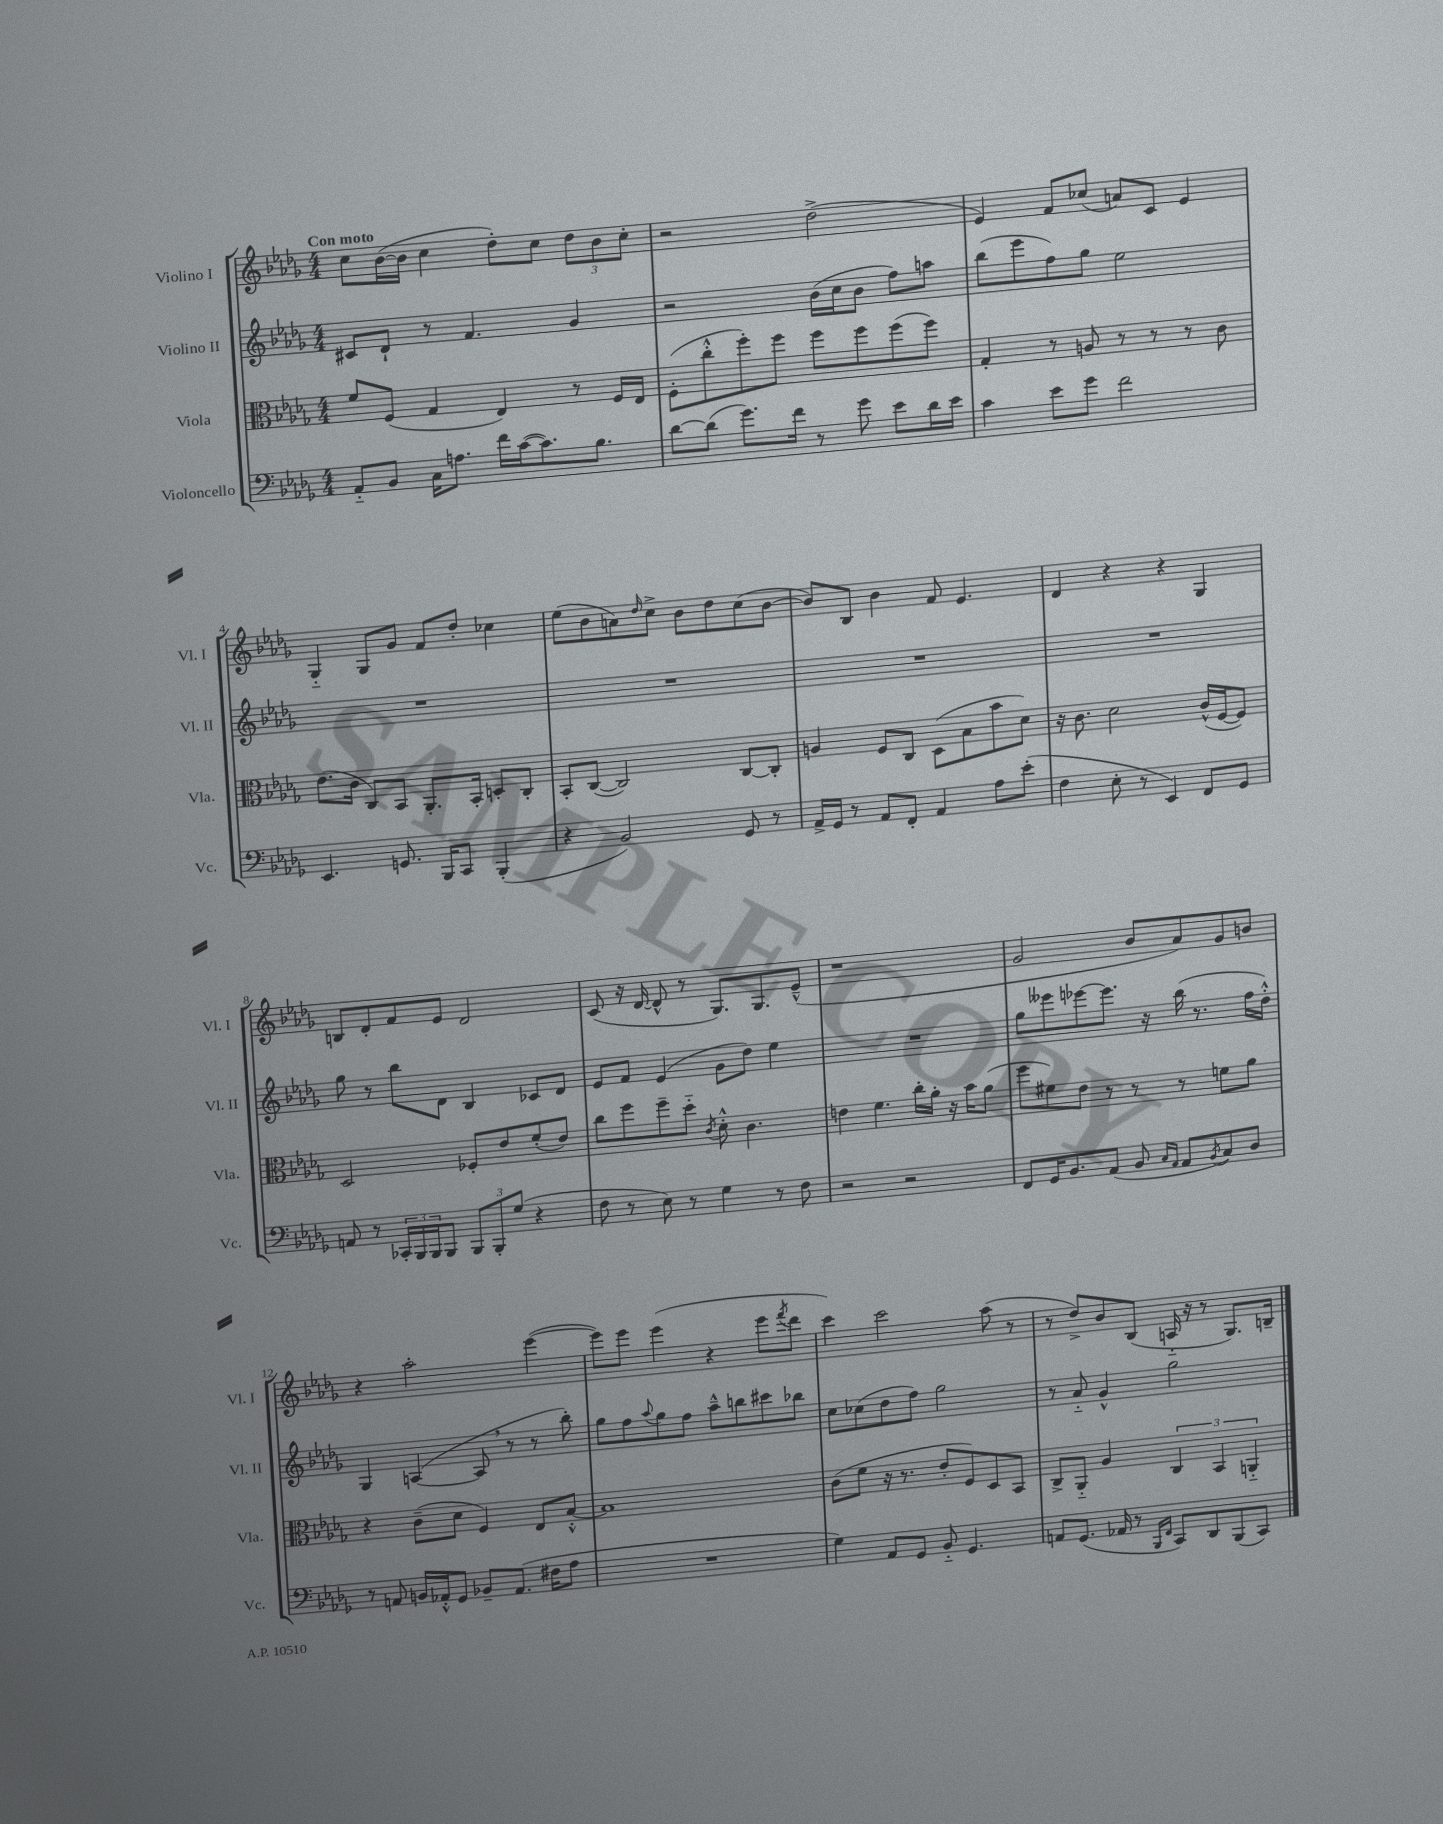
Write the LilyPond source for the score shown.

<<
\new StaffGroup <<
\new Staff = "s0" \with { instrumentName = "Violino I" shortInstrumentName = "Vl. I" } {
    \clef treble \key des \major \numericTimeSignature \time 4/4 \tempo "Con moto"
    c''8 bes'16~( bes'16 c''4 des''8-.) c''8 \tuplet 3/2 { des''8 bes'8 c''8-. } |
    r2 des''2->( |
    ees'4) f'8 ces''8( a'8) c'8 ees'4 |
    ges4-_ ges8 ges'8 f'8 des''8-. ces''4 |
    ees''8( bes'8 a'8) \grace { des''16 } c''8-> bes'8 des''8 c''8( bes'8~ |
    bes'8) bes8 bes'4 f'8 ees'4. |
    des'4 r4 r4 ges4 |
    b8 des'8-. f'8 ees'8 des'2 |
    c'8( r16 des'16~ des'8-^ r8 ges8.) ges8. ees'8---^( |
    r1 |
    ges'2 bes'8 aes'8) ges'8 b'8 |
    r4 aes''2-. ees'''4~( |
    ees'''8) ees'''8 ees'''4( r4 ees'''8 \acciaccatura { f'''8 } des'''8 |
    c'''4) c'''2 aes''8( r8 |
    r8 des''8->) bes'8 bes8( a16-_ r16 r8 ges8.) b16-- \bar "|." |
}
\new Staff = "s1" \with { instrumentName = "Violino II" shortInstrumentName = "Vl. II" } {
    \clef treble \key des \major \numericTimeSignature \time 4/4
    cis'8 des'8-! r8 f'4. ges'4 |
    r2 bes'16( c''16 bes'8 f''8) a''8 |
    bes''8( ees'''8 f''8) ges''8 ees''2 |
    R1 |
    R1 |
    R1 |
    R1 |
    ges''8 r8 bes''8 des'8 bes4 ces'8 des'8 |
    ees'8 f'8 ees'4( ges'8 des''8) ees''4 |
    R1 |
    ges''8 eeses'''8 ees'''8~ ees'''8. r16 bes''16( r8. f''16 des''16-.-^) |
    ges4 a4~( a8 \breathe r8 r8 bes''8-.) |
    ges''8 f''8 \appoggiatura { aes''8 } ges''8 f''8 aes''8---^ b''8 cis'''8 bes''8 |
    c''8 ces''8( des''8 f''8) ges''2 |
    r8 aes'8-_ ges'4-^ ges''2 \bar "|." |
}
\new Staff = "s2" \with { instrumentName = "Viola" shortInstrumentName = "Vla." } {
    \clef alto \key des \major \numericTimeSignature \time 4/4
    f'8 f8( ges4 ees4) r8 f16 ees16 |
    f8-.( c''8-.-^ f''8-.) f''8 f''8 f''8 f''8( f''8) |
    ges4-. r8 a8 r8 r8 r8 c'8 |
    ees'8.( c'16 c8) bes,8 aes,8.-. bes,16-. d8-. c8-. |
    bes,8-. c8~( c2) c8~ c8-. |
    a4 f8 c8 des8( bes8 bes'8 des'8) |
    r16 c'8. des'2 c'16-^( f16~ f8) |
    des2 fes8-. ees'8 f'8-.( ees'8) |
    c''8 f''8 f''8-- des''8-_ \acciaccatura { c'8 } des'8-.-^ c'4. |
    e'4 f'4. c''16-. aes'16-. r16 bes'16 aes'8( |
    f''8 fis'8) ees'8 r8 r8 r8 f'8 aes'8 |
    r4 c'8--( des'8 f4) ees8 bes8~-.-^ |
    bes1 |
    c'8( f'8 r16 r8. ees'8-. f8) des8 bes,8 |
    c8-> aes,8-_ aes4 \tuplet 3/2 { c4 bes,4 a,4-_ } \bar "|." |
}
\new Staff = "s3" \with { instrumentName = "Violoncello" shortInstrumentName = "Vc." } {
    \clef bass \key des \major \numericTimeSignature \time 4/4
    aes,8-_ bes,8 c16 a8. f'16 c'16~( c'8.) bes8. |
    des'8~ des'8( ges'8.) f'16 r8 ges'8 ees'8 des'16 ees'16 |
    c'4 ees'8 ges'8 f'2 |
    ees,4. g,8. bes,,16 c,8 bes,,4-.( |
    r4 bes,2) ges,8 r8 |
    aes,16-> ges,16 r8 aes,8 f,8-. aes,4 aes8 ees'8-.( |
    f4 ees8-. r8 ees,4) f,8 ges,8 |
    a,8 r8 \tuplet 3/2 { ces,16-. bes,,16 bes,,16 } bes,,8 \tuplet 3/2 { bes,,8 bes,,8-. ges8( } r4 |
    f8 r8 ees8) r8 ges4 r8 f8 |
    r2 r2 |
    f,8 ges,16 bes,8. aes,8( bes,8 \grace { c16 aes,16 } aes,8 \acciaccatura { bes,8 } c8) des8 |
    r8 a,8 b,16 aes,16-.-^ ges,8 bes,8-- aes,8.( fis16 aes8 |
    R1 |
    ges4) aes,8 ges,8 bes,8-_ ges,4. |
    a,8 ges,8.( aes,16 r8 \grace { bes,,16 f,16 } c,8) des,8 bes,,8( c,8) \bar "|." |
}
>>
>>
